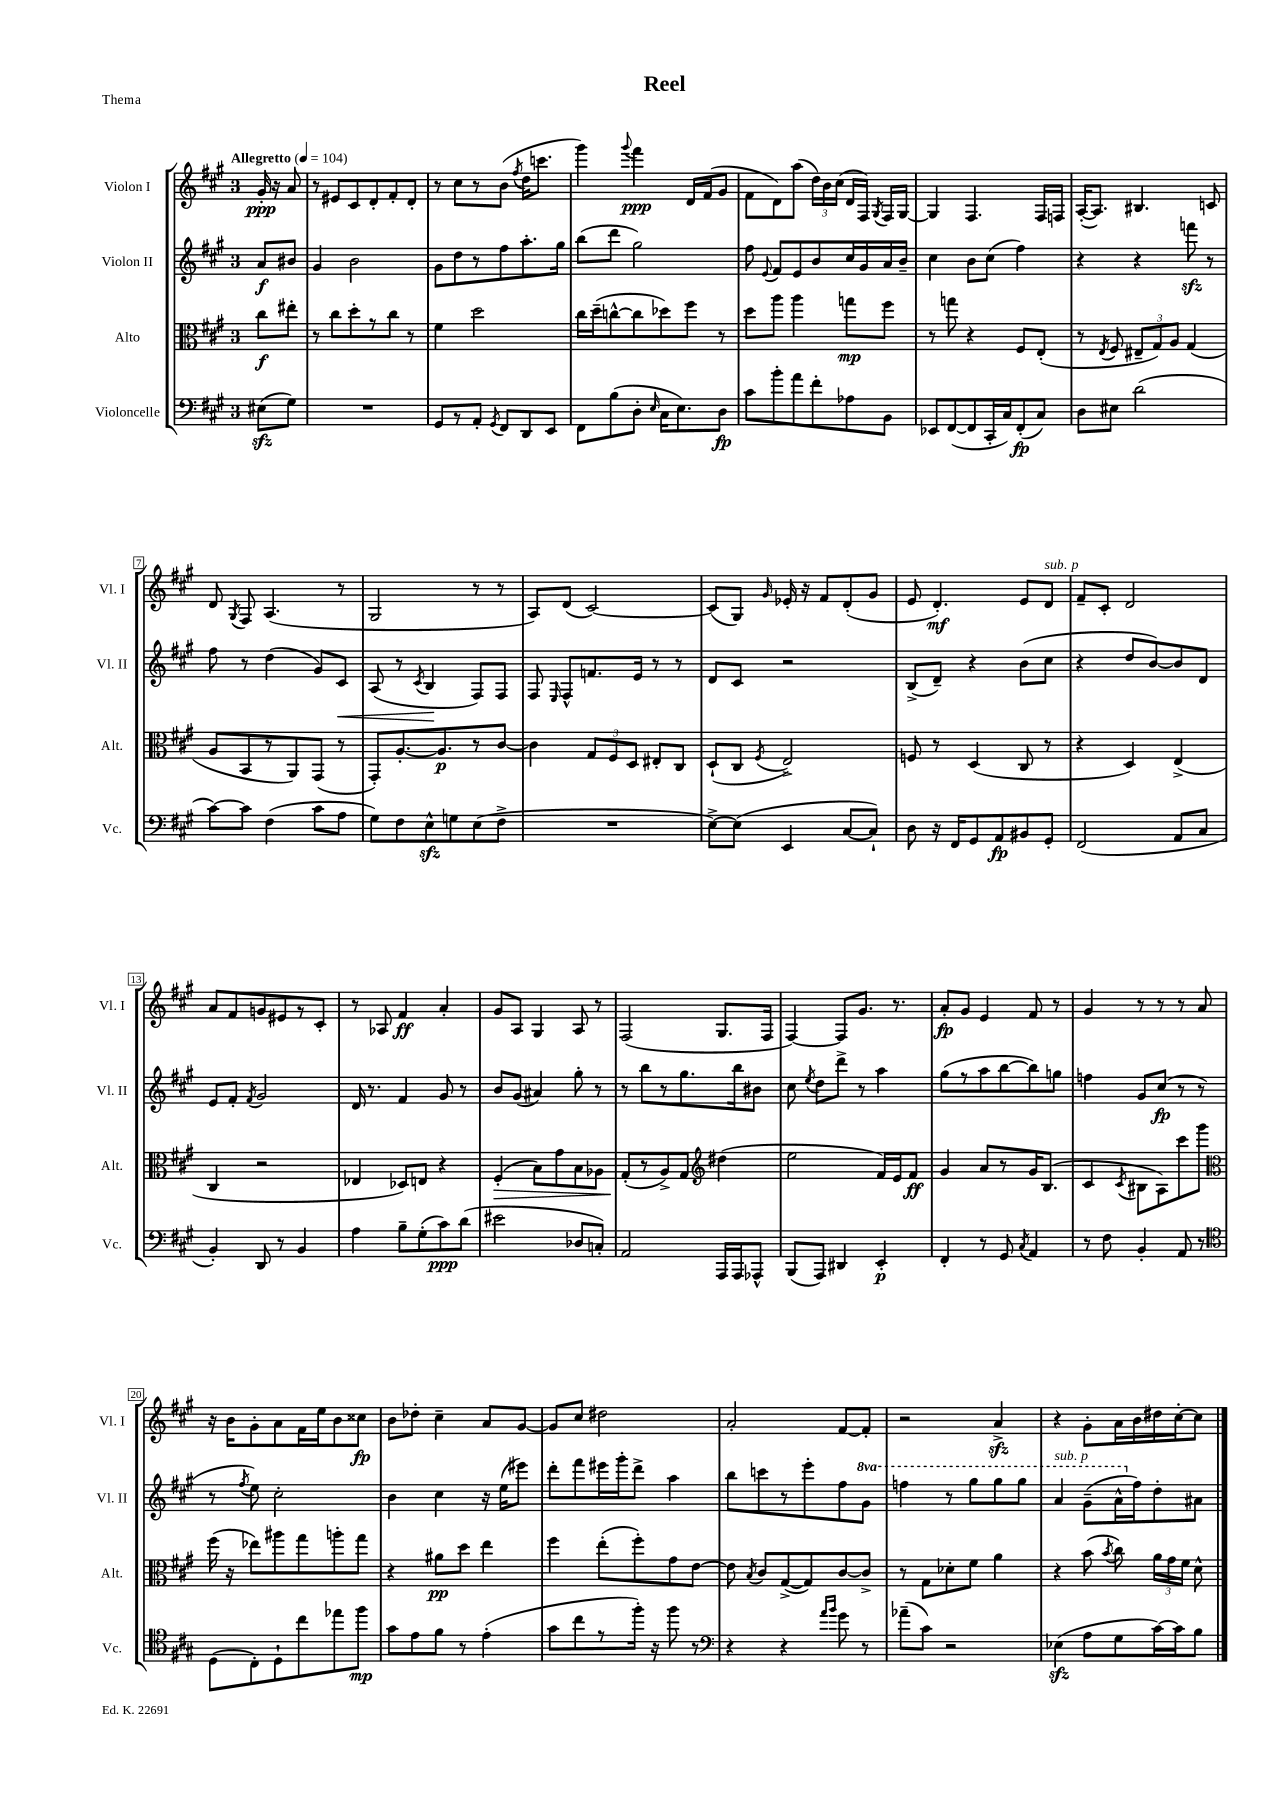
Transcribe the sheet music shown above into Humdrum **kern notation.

**kern	**kern	**kern	**kern
*staff4	*staff3	*staff2	*staff1
*clefF4	*clefC3	*clefG2	*clefG2
*k[f#c#g#]	*k[f#c#g#]	*k[f#c#g#]	*k[f#c#g#]
*M3/4	*M3/4	*M3/4	*M3/4
*MM104	*MM104	*MM104	*MM104
(8E#\L	8cc#\L	8a/L	16g#'/
.	.	.	16r
8G#\J)	8ee#'\J	8b#/J	8a/
=	=	=	=
2.r	8r	4g#/	8r
.	8cc#\L	.	8e#/L
.	8dd'\	2b\	8c#/
.	8r	.	8d'/
.	8cc#\J	.	8f#'/
.	8r	.	8d'/J
=	=	=	=
8GG#/L	4f#\	8g#\L	8r
8r	.	8dd\	8cc#\L
8AA'/J	2dd\	8r	8r
8qGG#/	.	.	.
8FF#/L	.	8ff#\	(8b\J
.	.	.	8qff#/
8DD/	.	8.aa'\	16dd\LK
.	.	.	8.ccc\J
8EE/J	.	.	.
.	.	16gg#\Jk	.
=	=	=	=
8FF#\L	16cc#\LL	(8bb\L	4ggg#\)
.	(16dd~\J	.	.
(8B\	[8cc^^\	8ddd\J	.
.	.	.	8qqggg#/
8D'\J	8cc\]	2gg#\)	4fff#\
16qqE/	.	.	.
16C#\LK	8dd-\)	.	.
8.E\)	.	.	.
.	8ff#\J	.	16d/LL
.	.	.	(16f#/J
8D\J	8r	.	8g#/J
=	=	=	=
8c#\L	8dd\L	8ff#\	8f#\L
.	.	8qqe/	.
8b'\	8aa\J	8f#/L	8d\)
8a\	4aa\	8e/	(8aa\J
8f#'\	.	8b/	24dd\LL)
.	.	.	24b\
.	.	.	(24cc#\JJ
8A-\	8gg\L	16cc#/L	16d/LL
.	.	16g#/	16F#/JJ)
.	.	.	8qG#/
8BB\J	8ff#\J	16a/	16F#/LL
.	.	16b~/JJ	[16G#/JJ
=	=	=	=
8EE-/L	8r	4cc#\	4G#/]
([8FF#/	8gg\	.	.
8FF#/]	4r	8b\L	4.F#/
16CC#'/L	.	(8cc#\J	.
16C#/J)	.	.	.
(8FF#'/	8F#/L	4ff#\)	.
8C#/J)	(8E'/J	.	16F#/LL
.	.	.	16F/JJ
=	=	=	=
8D\L	8r	4r	([16A'/LK
.	.	.	8.A/]J)
.	8qE/	.	.
8E#\J	8F#/	.	.
(2d\	12E#~/L	4r	4.B#/
.	12G#/)	.	.
.	12A/J	.	.
.	(4G#/	8fff\	.
.	.	8r	8c/
=	=	=	=
[8c#\L)	8A/L	8ff#\	8d/
.	.	.	8qG#/
8c#\]J	8BB/	8r	8F#/
(4F#\	8r	(4dd\	(4.A/
.	8AA/)	.	.
8c#\L	(8GG#/J	8g#/L)	.
8A\J	8r	8c#/J	8r
=	=	=	=
8G#\L)	8GG#'/L)	(8A/	2G#/
8F#\	[8.A'/	8r	.
.	.	8qc#/	.
8E^^\	.	4B/	.
.	8.A/]	.	.
8G\	.	.	.
(8E\	8r	8F#/L)	8r
8F#^\J	[8c#/J	8F#/J	8r
=	=	=	=
2.r	4c#\]	8F#/	8A/L)
.	.	16qqE/	.
.	.	8F#^^/L	(8d/J
.	12G#/L	8.f/	[2c#/)
.	12F#/	.	.
.	12D/J	.	.
.	.	16e/Jk	.
.	8E#'/L	8r	.
.	8C#/J	8r	.
=	=	=	=
[8E^\L)	(8D`/L	8d/L	(8c#/]L
(8E\]J	8C#/J	8c#/J	8G#/J)
.	8qF#/	.	16qqg#/
4EE/	2E^/)	2r	16e-'/
.	.	.	16r
.	.	.	8f#/L
[8C#/L	.	.	(8d'/
8C#`/]J)	.	.	8g#/J
=	=	=	=
8D\	8F/	(8B^/L	8e/
16r	8r	8d~/J)	4.d'/)
16FF#/LK	.	.	.
8GG#/	(4D/	4r	.
8AA/	.	.	.
8BB#/	8C#/	(8b\L	8e/L
8GG#'/J	8r	8cc#\J	8d/J
=	=	=	=
(2FF#/	4r	4r	8f#~/L
.	.	.	8c#'/J
.	4D/)	8dd/L	2d/
.	.	[8b/)	.
8AA/L	(4E^/	8b/]	.
8C#/J	.	8d/J	.
=	=	=	=
4BB'/)	4C#/	8e/L	8a/L
.	.	8f#'/J	8f#/
.	.	8qf#/	.
8DD/	2r	2g#/	8g/
8r	.	.	8e#/
4BB/	.	.	8r
.	.	.	8c#'/J
=	=	=	=
4A\	4E-/	16d/	8r
.	.	8.r	.
.	.	.	8A-/
8B~\L	8D-/L)	4f#/	4f#/
(8G#'\	8E/J	.	.
8c#\)	4r	8g#/	4a'/
(8d\J	.	8r	.
=	=	=	=
2e#\	(4F#'/	8b/L	8g#/L
.	.	(8g#/J	8A/J
.	8B\L)	4a#/)	4G#/
.	8g#\	.	.
8D-/L	8B\	8gg#'\	8A/
8C'/J)	8A-\J	8r	8r
=	=	=	=
2AA/	(8G#'/L	8r	(2F#/
.	8r	8bb\L	.
.	8A^/)	8r	.
.	8G#/J	8.gg#\	.
*	*clefG2	*	*
16AAA/LL	(4dd#\	.	8.G#/L
16AAA/J	.	16bb\k	.
8AAA-^^/J	.	8b#\J	.
.	.	.	16F#/Jk
=	=	=	=
(8BBB/L	2ee\	8cc#\	[4F#/)
.	.	8qee/	.
8AAA/J)	.	8dd\L	.
4DD#/	.	8ddd^\J	8F#/]L
.	.	8r	8.g#/J
4EE'/	16f#/LL)	4aa\	.
.	16e/J	.	8.r
.	8f#/J	.	.
=	=	=	=
4FF#'/	4g#/	(8gg#\L	8a'/L
.	.	8r	8g#/J
8r	8a/L	8aa\	4e/
8GG#/	8r	[8bb\	.
8qC#/	.	.	.
4AA/	16g#/K	8bb\])	8f#/
.	(8.B/J	.	.
.	.	8gg\J	8r
=	=	=	=
8r	4c#/	4ff\	4g#/
8F#\	.	.	.
.	8qc#/	.	.
4BB'/	8B#\L	8g#/L	8r
.	8A\)	(8cc#/J	8r
8AA/	8ccc#\	8r	8r
8r	8ggg#\J	8r	8a/
=	=	=	=
*clefC4	*clefC3	*	*
(8D\L	(16ff#\	8r	16r
.	16r	.	16b\LK
.	.	8qff#/	.
8C#'\)	8ee-\L)	8ee\)	8g#'\
8D`\	8aa#\	2cc#'\	8a\
8cc#\	8gg#\	.	16f#\L
.	.	.	16ee\J
8ee-\	8aa'\	.	8b\
8ff#\J	8gg#\J	.	8cc##\J
=	=	=	=
8g#\L	4r	4b\	8b\L
8e\	.	.	8dd-'\J
8f#\J	8a#\L	4cc#\	4cc#~\
8r	8dd\J	.	.
(4e'\	4ee\	16r	8a/L
.	.	(16ee\LK	.
.	.	8eee#\J)	[8g#/J
=	=	=	=
8g#\L	4ff#\	8ddd'\L	8g#/]L
8cc#\	.	8fff#\	8cc#/J
8r	(8ee'\L	16eee#\L	2dd#\
.	.	16ggg#'\J	.
16ff#'\Jk)	8ff#'\)	8ddd^\J	.
16r	.	.	.
8ff#\	8g#\	4aa\	.
8r	[8e\J	.	.
=	=	=	=
*clefF4	*	*	*
4r	8e\]	8bb\L	2a'/
.	8qB/	.	.
.	8c#/L	8ccc\	.
4r	([8G#^/	8r	.
.	8G#/])	8eee'\	.
16qqa/LL	.	.	.
16qqb/JJ	.	.	.
8g#\	[8c#/	8ff#\	[8f#/L
8r	8c#^/]J	8gg#\J	8f#'/]J
=	=	=	=
(8a-~\L	8r	4fff\	2r
8c#\J)	8G#\L	.	.
2r	8d-'\	8r	.
.	8f#\J	8ggg#\L	.
.	4a\	8ggg#\	4a^/
.	.	8ggg#\J	.
=	=	=	=
(4E-\	4r	4aa/	4r
8A\L	(8b\	(8gg#~\L	8g#'\L
.	8qb/	.	.
8G#\	8cc#\)	16aa^^\L	16a\L
.	.	16ff#\J)	16b\
[16c#\L)	24a\LL	8dd'\	16dd#\
.	24g#\	.	.
16c#\]J	.	.	[16cc#'\J
.	24f#\JJ	.	.
8B\J	8d^^\	8a#\J	8cc#\]J
==	==	==	==
*-	*-	*-	*-
